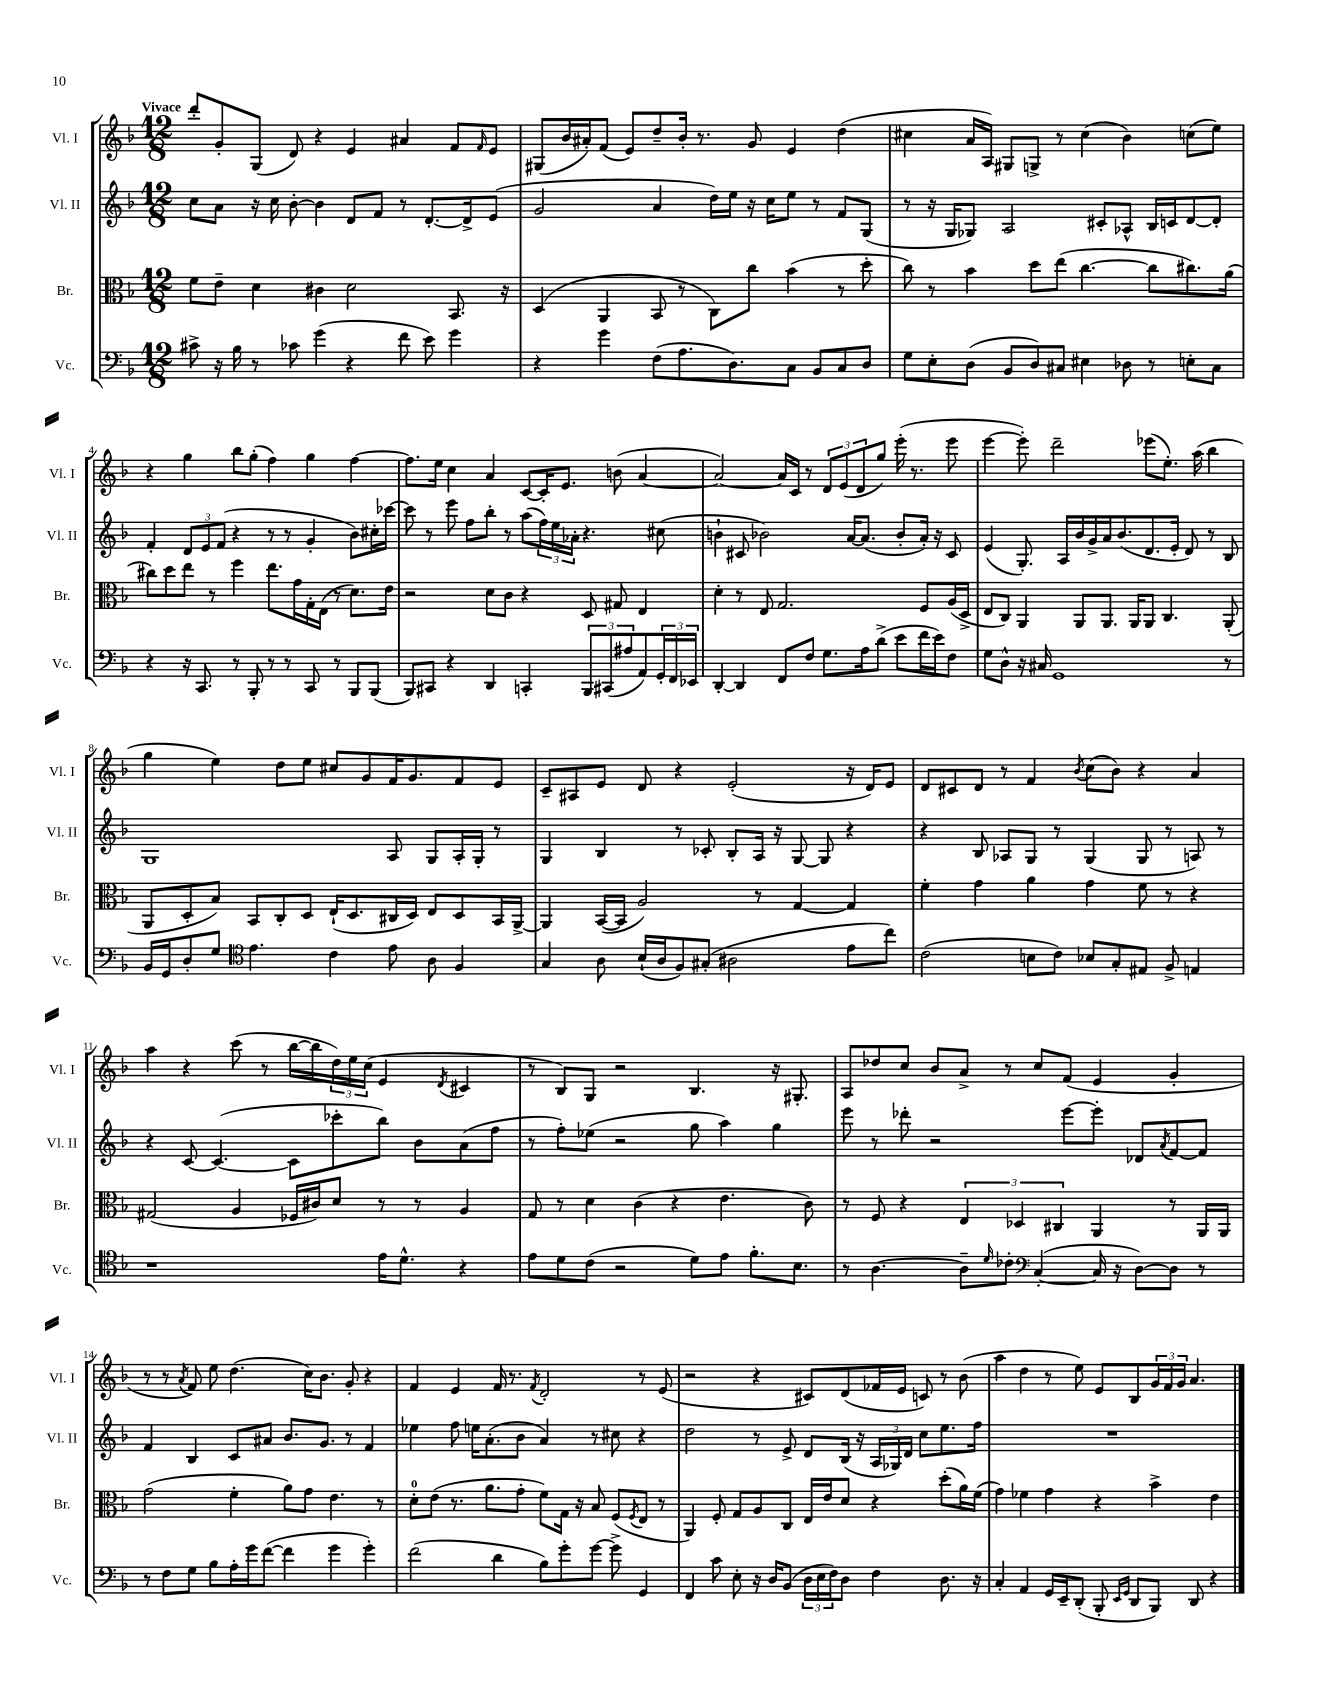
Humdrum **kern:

**kern	**kern	**kern	**kern
*staff4	*staff3	*staff2	*staff1
*clefF4	*clefC3	*clefG2	*clefG2
*k[b-]	*k[b-]	*k[b-]	*k[b-]
*M12/8	*M12/8	*M12/8	*M12/8
8c#^	8f	8cc	8ddd'
16r	8e~	8a	8g'
16B-	.	.	.
8r	4d	16r	(8G
.	.	16cc	.
8c-	.	[8b-'	8d)
(4g	4c#	4b-]	4r
4r	2d	8d	4e
.	.	8f	.
8f	.	8r	4a#
8e)	.	[8.d'	.
4g	8.BB-	.	8f
.	.	16d^]	.
.	.	.	16qqf
.	.	(8e	8e
.	16r	.	.
=	=	=	=
4r	(4D	2g	(8G#
.	.	.	16b-
.	.	.	16a#')
4g	4AA	.	(8f
.	.	.	8e)
(8F	8BB-	4a	8dd~
8.A	8r	.	16b-'
.	.	.	8.r
.	8C)	16dd)	.
8.D)	.	16ee	.
.	8cc	16r	8g
.	.	16cc	.
8C	(4b-	8ee	4e
8BB-	.	8r	.
8C	8r	8f	(4dd
8D	8dd'	(8G	.
=	=	=	=
8G	8cc)	8r	4cc#
8E'	8r	16r	.
.	.	16G	.
(8D	4b-	8G-)	16a
.	.	.	16A)
8BB-	.	2A	8G#
8D)	8dd	.	8G^
8C#	(8ee	.	8r
4E#	[4.cc	.	(4cc#
.	.	8c#'	.
8D-	.	8A-^^	4b-)
8r	8cc]	16B-	.
.	.	16c	.
8E'	8.cc#)	[8d	(8cc
8C#	.	8d']	8ee)
.	(16a	.	.
=	=	=	=
4r	8cc#)	4f'	4r
.	8dd	.	.
16r	8ee	12d	4gg
8.CC	.	.	.
.	.	12e	.
.	8r	.	.
.	.	(12f	.
8r	4ff	4r	8bb-
8BBB-'	.	.	(8gg'
8r	8.ee	8r	4ff)
8r	.	8r	.
.	16g	.	.
8CC	16G'	4g'	4gg
.	(16E	.	.
8r	8r	.	.
8BBB-	8.d)	8b-)	[4ff
(8BBB-	.	16cc#'	.
.	16e	[16ccc-	.
=	=	=	=
8BBB-)	2r	8ccc-]	8.ff]
8CC#	.	8r	.
.	.	.	16ee
4r	.	8eee	4cc
.	.	8ff	.
4DD	8d	8bb-'	4a
.	8c	8r	.
4CC'	4r	(8aa	[8c
.	.	24ff)	16c']
.	.	24ee	.
.	.	.	8.e
.	.	24a-'	.
12BBB-	8D	4.r	.
(12CC#	.	.	.
.	8G#	.	(8b
12A#	.	.	.
8AA)	4E	.	[4a
24GG'	.	(8cc#	.
24FF	.	.	.
24EE-	.	.	.
=	=	=	=
[4DD'	4d'	4b`	2a_)
4DD]	8r	8c#	.
.	8E	2b-)	.
8FF	2.G	.	16a]
.	.	.	16c
8F	.	.	8r
8.G	.	.	12d
.	.	.	(12e
.	.	[16a	.
.	.	.	12d
16A	.	(8.a]	.
(8d^	.	.	8gg)
8e	.	8b-'	(16eee'
.	.	.	8.r
16f	8F	16a')	.
16e)	.	16r	.
8F	(16A	8c#	8eee
.	16D^	.	.
=	=	=	=
8G	8E	(4e	[4eee
8D^^	8C)	.	.
16r	4AA	8.G')	8eee'])
16C#	.	.	.
1GG	.	.	2ddd~
.	.	16A	.
.	8AA	16b-	.
.	.	16g^	.
.	8.AA	16a	.
.	.	(8.b-	.
.	16AA	.	.
.	8AA	8.d	(8eee-
.	4.C	.	8.ee')
.	.	16e'	.
.	.	8d)	.
.	.	.	(16aa
.	.	8r	4bb-
8r	(8AA'	8B-	.
=	=	=	=
16BB-	8AA	1G	4gg
16GG	.	.	.
8D'	8D'	.	.
8G	8B-)	.	4ee)
*clefC4	*	*	*
4.e	8BB-	.	.
.	8C'	.	8dd
.	8D	.	8ee
4c	(16E`	.	8cc#
.	8.D	.	.
.	.	.	8g
8e	16C#	8A	16f
.	16D)	.	8.g
8A	8E	8G	.
4F	8D	16A'	8f
.	.	16G'	.
.	16BB-	8r	8e
.	[16AA^	.	.
=	=	=	=
4G	4AA]	4G	8c~
.	.	.	8A#
8A	([16BB-	4B-	8e
.	16BB-]	.	.
(16B-`	2A)	.	8d
16A	.	.	.
8F)	.	8r	4r
(8G#'	.	8c-'	.
2A#	.	8B-'	(2e'
.	8r	16A	.
.	.	16r	.
.	[4G	[8G	.
.	.	8G]	.
8e	4G]	4r	16r
.	.	.	16d)
8cc)	.	.	8e
=	=	=	=
(2c	4f'	4r	8d
.	.	.	8c#
.	4g	8B-	8d
.	.	8A-	8r
8B	4a	8G	4f
8c)	.	8r	.
.	.	.	8qb-
8B-	4g	(4G	(8cc
8G'	.	.	8b-)
8E#	8f	8G	4r
8F^	8r	8r	.
4E	4r	8A)	4a
.	.	8r	.
=	=	=	=
1r	(2G#	4r	4aa
.	.	[8c	4r
.	.	(4.c_	.
.	4A	.	(8ccc
.	.	.	8r
.	16F-	8c]	[16bb-
.	16c#)	.	16bb-]
.	8d	8ccc-'	24dd)
.	.	.	24ee
.	.	.	(24cc
16e	8r	8bb-)	4e
8.d^^	.	.	.
.	8r	8b-	.
.	.	.	8qd
4r	4A	(8a	4c#
.	.	8ff	.
=	=	=	=
8e	8G	8r	8r
8d	8r	8ff')	8B-)
(8c	4d	(8ee-	8G
2r	.	2r	2r
.	(4c	.	.
.	4r	.	.
8d)	.	8gg	4.B-
8e	4.e	4aa)	.
8.f'	.	.	.
.	.	4gg	16r
8.B-	.	.	8.G#'
.	8c)	.	.
=	=	=	=
8r	8r	8eee	8A
[4.A	8F	8r	8dd-
.	4r	8ddd-'	8cc
.	.	2r	8b-
8A~]	6E	.	8a^
16qqd	.	.	.
8c-'	.	.	8r
.	6D-	.	.
*clefF4	*	*	*
([4C'	.	.	8cc
.	6C#	.	.
.	.	[8eee	(8f
16C]	4AA	8eee']	4e
16r	.	.	.
[8D)	.	8d-	.
.	.	8qa	.
8D]	8r	[8f	4g'
8r	16AA	8f]	.
.	16AA	.	.
=	=	=	=
8r	(2g	4f	8r
8F	.	.	8r
.	.	.	8qa
8G	.	4B-	8f)
8B-	.	.	8ee
16A'	4f'	8c	(4.dd
16g	.	.	.
([8f	.	8a#	.
4f]	8a)	8.b-	.
.	8g	.	16cc)
.	.	8.g	8.b-
4g	4.e	.	.
.	.	8r	8g'
4g')	.	4f	4r
.	8r	.	.
=	=	=	=
(2f	8d'	4ee-	4f
.	(8e	.	.
.	8.r	8ff	4e
.	.	16ee	.
.	8.a	(8.a'	.
4d	.	.	16f
.	.	.	8.r
.	8g'	8b-	.
.	.	.	8qf
8B-)	8f)	4a)	2d'
8g'	16G	.	.
.	16r	.	.
[8g	8B-	8r	.
8g^]	(8F	8cc#	.
.	8qF	.	.
4GG	8E	4r	8r
.	8r	.	(8e
=	=	=	=
4FF	4AA)	2dd	2r
8c	8F'	.	.
8E'	8G	.	.
16r	8A	8r	4r
16D	.	.	.
(8BB-	8C	8e^	.
24D	16E	8d	8c#)
24E	.	.	.
.	16e	.	.
24F)	.	.	.
8D	8d	(16B-	(8d
.	.	16r	.
4F	4r	24A	16f-
.	.	24G-)	.
.	.	.	16e
.	.	24d	.
.	.	8cc	8c)
8.D	(8dd'	8.ee	8r
.	16a)	.	(8b-
16r	(16f	16ff	.
=	=	=	=
4C'	4g)	1.r	4aa
4AA	4f-	.	4dd
16GG	4g	.	8r
16EE~	.	.	.
(8DD'	.	.	8ee)
8BBB-'	4r	.	8e
16qqEE	.	.	.
16qqGG	.	.	.
8DD	.	.	8B-
8BBB-)	4b-^	.	24g
.	.	.	24f
.	.	.	24g
8DD	.	.	4.a
4r	4e	.	.
==	==	==	==
*-	*-	*-	*-
